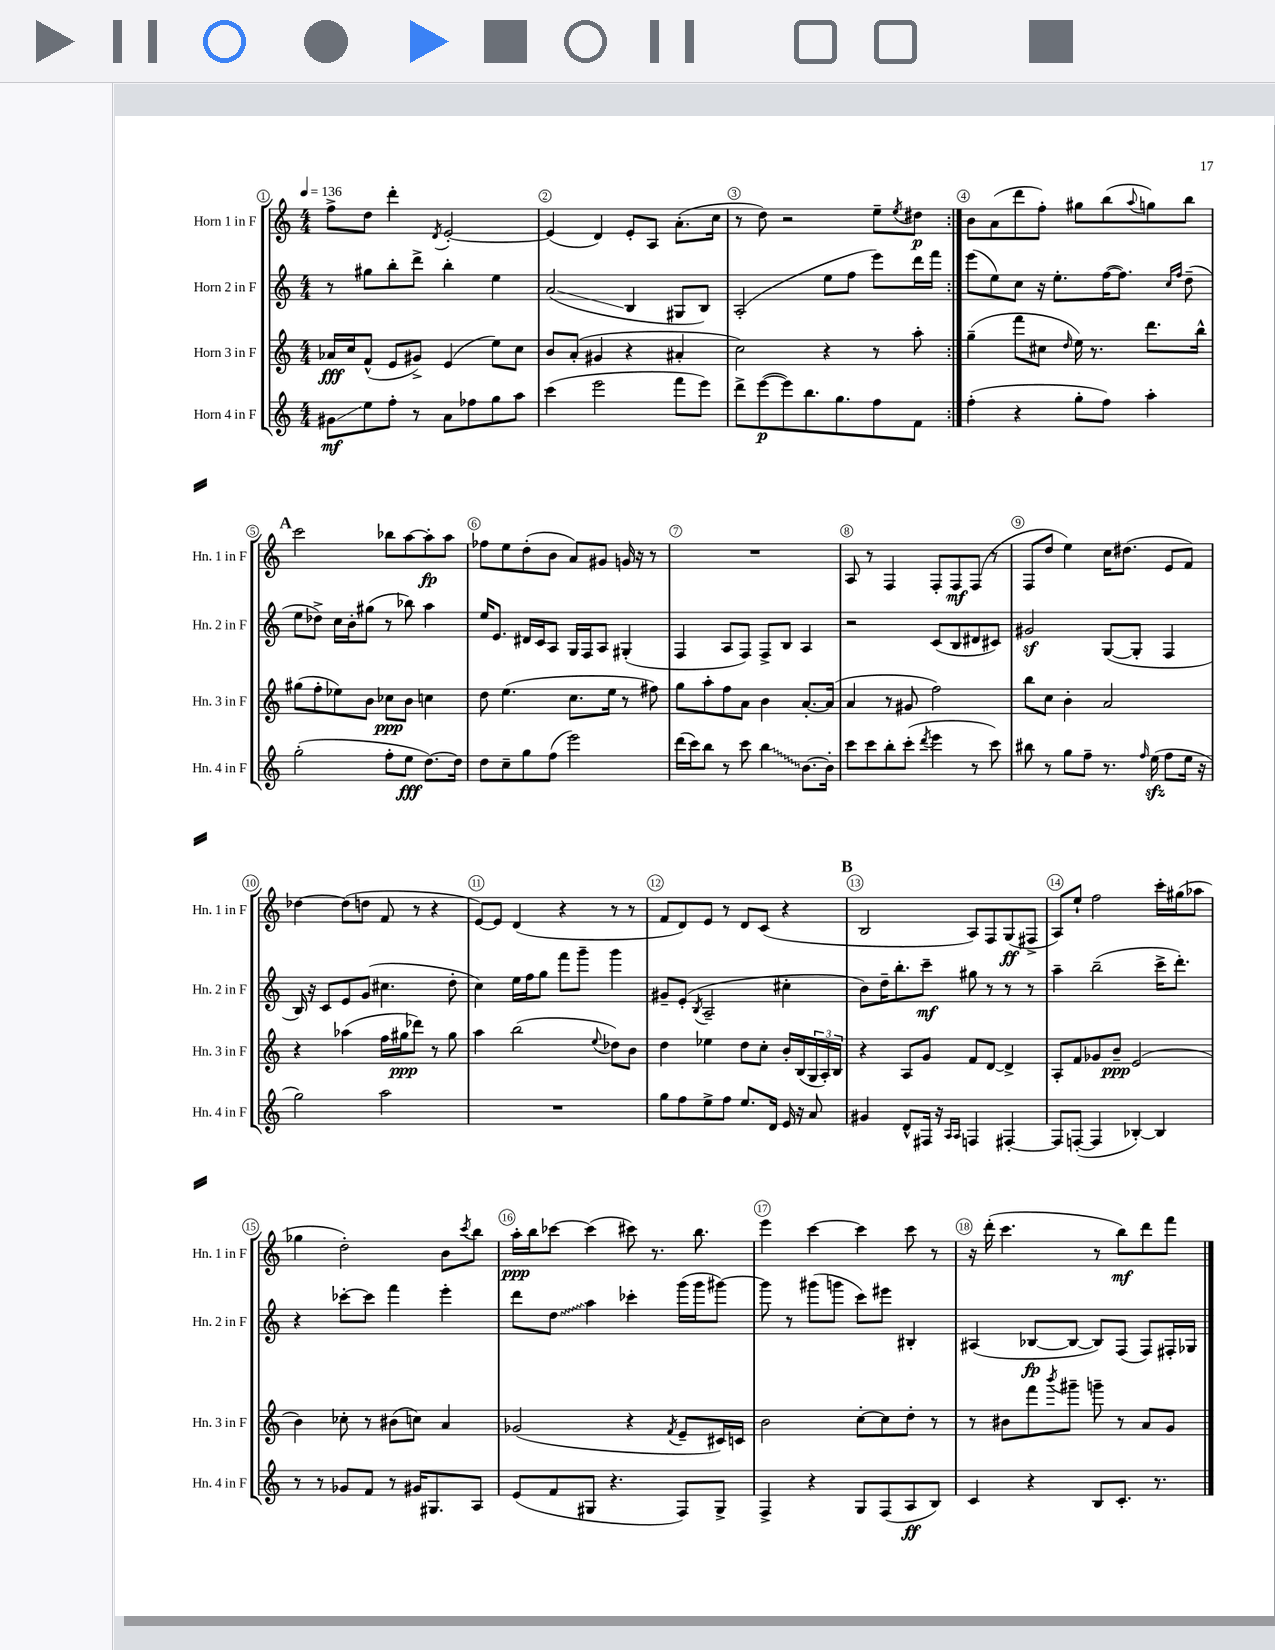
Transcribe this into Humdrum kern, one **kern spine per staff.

**kern	**kern	**kern	**kern
*staff4	*staff3	*staff2	*staff1
*clefG2	*clefG2	*clefG2	*clefG2
*k[]	*k[]	*k[]	*k[]
*M4/4	*M4/4	*M4/4	*M4/4
*MM136	*MM136	*MM136	*MM136
8g#\L	16a-/LL	8r	8ff^\L
.	16cc/J	.	.
8ee\	(8f^^/J	8gg#\L	8dd\J
8ff'\J	8e/L	8bb'\	4ddd'\
8r	8g#^/J)	8ddd^\J	.
.	.	.	8qd/
8a\L	(4e/	4bb'\	[2e'/
8ff-\	.	.	.
8gg\	8ee\L)	4ee\	.
8aa\J	8cc\J	.	.
=	=	=	=
(4ccc\	8b/L	(2a/	(4e/]
.	(8a'/J	.	.
2eee\	4g#/	.	4d/)
.	4r	4B/	8e'/L
.	.	.	8A/J
8fff\L	4a#'/	8G#/L	(8.a'\L
8eee\J)	.	8B/J)	.
.	.	.	16cc\Jk
=	=	=	=
8ddd^\L	2cc\)	(2A'/	8r
([8eee\	.	.	8dd\)
8eee\])	.	.	2r
8.bb\	.	.	.
.	4r	8ee\L	.
8.gg\	.	.	.
.	.	8ff\J	.
8ff\	8r	8eee\L)	8ee~\L
.	.	.	8qee/
8f\J	8aa'\	16ddd\L	8dd#\J
.	.	16fff\JJ	.
=:|!	=:|!	=:|!	=:|!
(4ff'\	(4gg~\	(8eee\L	8b\L
.	.	8ee\)	(8a\
4r	8fff\L	8cc\J	8ddd\
.	8cc#\J	16r	8ff'\J)
.	.	8.ee'\L	.
.	16qqdd/	.	.
8gg'\L	16ee\)	.	8gg#\L
.	8.r	.	.
8ff\J)	.	([16ff\K	(8bb\
.	.	8.ff\]J)	.
.	.	.	8qqaa/
4aa'\	8.ddd\L	.	8gg\)
.	.	16qqcc/LL	.
.	.	16qqff/JJ	.
.	.	(8dd~\	8bb\J
.	16bb^^\Jk	.	.
=	=	=	=
(2gg'\	(8gg#\L	8ee\L	2ccc\
.	8ff'\	8dd-^\J)	.
.	8ee-\)	16cc\LL	.
.	.	16b'\J	.
.	8b\J	(8gg#\J	.
8ff'\L	8cc-\L	8r	8bb-\L
8ee\J	8b\J	8bb-\)	[8aa\
[8.dd\L)	4cc\	4aa\	8aa'\]
.	.	.	8aa\J
16dd\]Jk	.	.	.
=	=	=	=
8dd\L	8dd\	16ee/LK	8ff-\L
.	.	8.e/J	.
8cc~\	(4.ee\	.	8ee\
8gg\	.	16d#/LL	(8dd'\
.	.	16c/J	.
(8ff\J	.	8A/J	8b\J
2eee\)	8.cc\L	16G/LL	8a/L)
.	.	16F/J	.
.	.	8A/J	8g#/J
.	16ee\Jk	.	.
.	8r	(4G#'/	16g/
.	.	.	16r
.	8ff#\)	.	8r
=	=	=	=
(16ddd\LL	8gg\L	4F/	1r
16ccc\J)	.	.	.
8bb\J	8aa'\	.	.
8r	8ff\	8A/L	.
8ccc\	8a\J	8F/J)	.
4bb\	4b\	8F^/L	.
.	.	8B/J	.
[8.b\L	[8.a'/L	4A/	.
16b'\]Jk	(16a/]Jk	.	.
=	=	=	=
8ccc\L	4a/	2r	8A/
8ccc\	.	.	8r
8bb'\	8r	.	4F/
(8ccc'\J	8g#/	.	.
8qddd/	.	.	.
4eee\	2ff\)	(8c/L	8F'/L
.	.	8B/	8F/
8r	.	8d#/	(8F/J
8ccc\)	.	8c#/J)	8r
=	=	=	=
8bb#\	8bb\L	2g#/	8F/L
8r	8cc\J	.	8dd/J
8gg\L	4b'\	.	4ee\)
8ff~\J	.	.	.
8.r	2a/	([8G/L	16cc\LK
.	.	.	(8.dd#\J
.	.	8G'/]J	.
16qqff/	.	.	.
(16ee\	.	.	.
8ff\L	.	4F/	8e/L
16ee\Jk	.	.	8f/J)
16r	.	.	.
=	=	=	=
2gg\)	4r	16B/)	[4dd-\
.	.	16r	.
.	.	8c/L	.
.	(4aa-\	8e/	(8dd-\]L
.	.	(8g/J	8dd\J
2aa\	16ff\LL	4.cc#\	8f/
.	16gg#\J	.	.
.	8ddd-\J)	.	8r
.	8r	.	4r
.	8gg#\	8dd'\	.
=	=	=	=
1r	4aa\	4cc\)	[8e/L)
.	.	.	8e/]J
.	(2bb\	16ee\LL	(4d/
.	.	16ff\J	.
.	.	8gg\J	.
.	.	8fff\L	4r
.	.	8ggg~\J	.
.	8qqee/	.	.
.	8dd-\L)	4ggg\	8r
.	8b\J	.	8r
=	=	=	=
8gg\L	4dd\	8g#~/L	8f/L
8ff\	.	(8e'/J	8d/)
.	.	8qB/	.
8ee^\	4ee-\	2A~/	8e/J
8ff\J	.	.	8r
8.ee/L	8dd\L	.	8d/L
.	8cc'\J	.	(8c/J
16d/Jk	.	.	.
16e/	16b'/LL	4cc#'\	4r
16r	(16B/	.	.
8a/	24G/	.	.
.	24A'/)	.	.
.	24B/JJ	.	.
=	=	=	=
4g#/	4r	8b\L)	2B/
.	.	16dd~\K	.
.	.	8.bb'\	.
8d^^/L	8A/L	.	.
16F#/Jk	8g/J	8ccc~\J	.
16r	.	.	.
16qqA/LL	.	.	.
16qqA/JJ	.	.	.
4F/	8f/L	8gg#\	8A/L)
.	[8d/J	8r	8F/
[4F#'/	4d^/]	8r	(8G/
.	.	8r	8F#^/J
=	=	=	=
8F#/]L	8A'/L	4aa~\	8A/L)
([8F'/J	8f/	.	8ee`/J
4F/]	8g-/	(2bb~\	2ff\
.	8b~/J	.	.
[4B-'/)	(2e/	.	.
4B-/]	.	16ccc^\LK	16ccc'\LL
.	.	8.ddd'\J)	(16gg#\J
.	.	.	8aa-\J
=	=	=	=
8r	4b\)	4r	4gg-\
8r	.	.	.
8g-/L	8cc-'\	[8ccc-'\L	2dd'\)
8f/J	8r	8ccc-\]J	.
8r	(8b#\L	4fff\	.
16g#/LK	8cc\J)	.	.
8.G#/	.	.	.
.	4a/	4eee'\	8b\L
.	.	.	8qccc/
8A/J	.	.	8bb\J
=	=	=	=
(8e/L	(2g-/	8ddd\L	16aa'\LL
.	.	.	16bb\J
8f/	.	8dd\J	[8ccc-\J
8G#/J	.	4aa\	(4ccc-\]
4.r	.	.	.
.	4r	4ccc-'\	8ccc#\)
.	.	.	8.r
.	8qf/	.	.
8F/L)	8e~/L	(16ggg\LL	.
.	.	16ggg\J	8.bb\
8G#^/J	16c#/L)	[8ggg#\J)	.
.	16c/JJ	.	.
=	=	=	=
4F^/	2b\	8ggg#\]	4eee\
.	.	8r	.
4r	.	(8ggg#\L	[4ccc\
.	.	8ggg\J	.
8G/L	[8cc'\L	8ccc\L)	4ccc\]
(8F/	8cc\]	8eee#\J	.
8A/	8dd'\J	4B#'/	8ccc\
8B/J)	8r	.	8r
=	=	=	=
4c/	8r	(4A#/	16r
.	.	.	(16ddd'\
.	8b#\L	.	4.ccc\
4r	8fff\	[8B-/L	.
.	8qbbb/	.	.
.	8ggg#~\J	8B-/_J	.
8B/L	8ggg~\	8B-/]L)	8r
8.c'/J	8r	(8F/J	8bb\L)
.	8a/L	8F/L)	8ddd\
8.r	.	.	.
.	8g/J	16F#'/L	8fff\J
.	.	16G-/JJ	.
==	==	==	==
*-	*-	*-	*-
